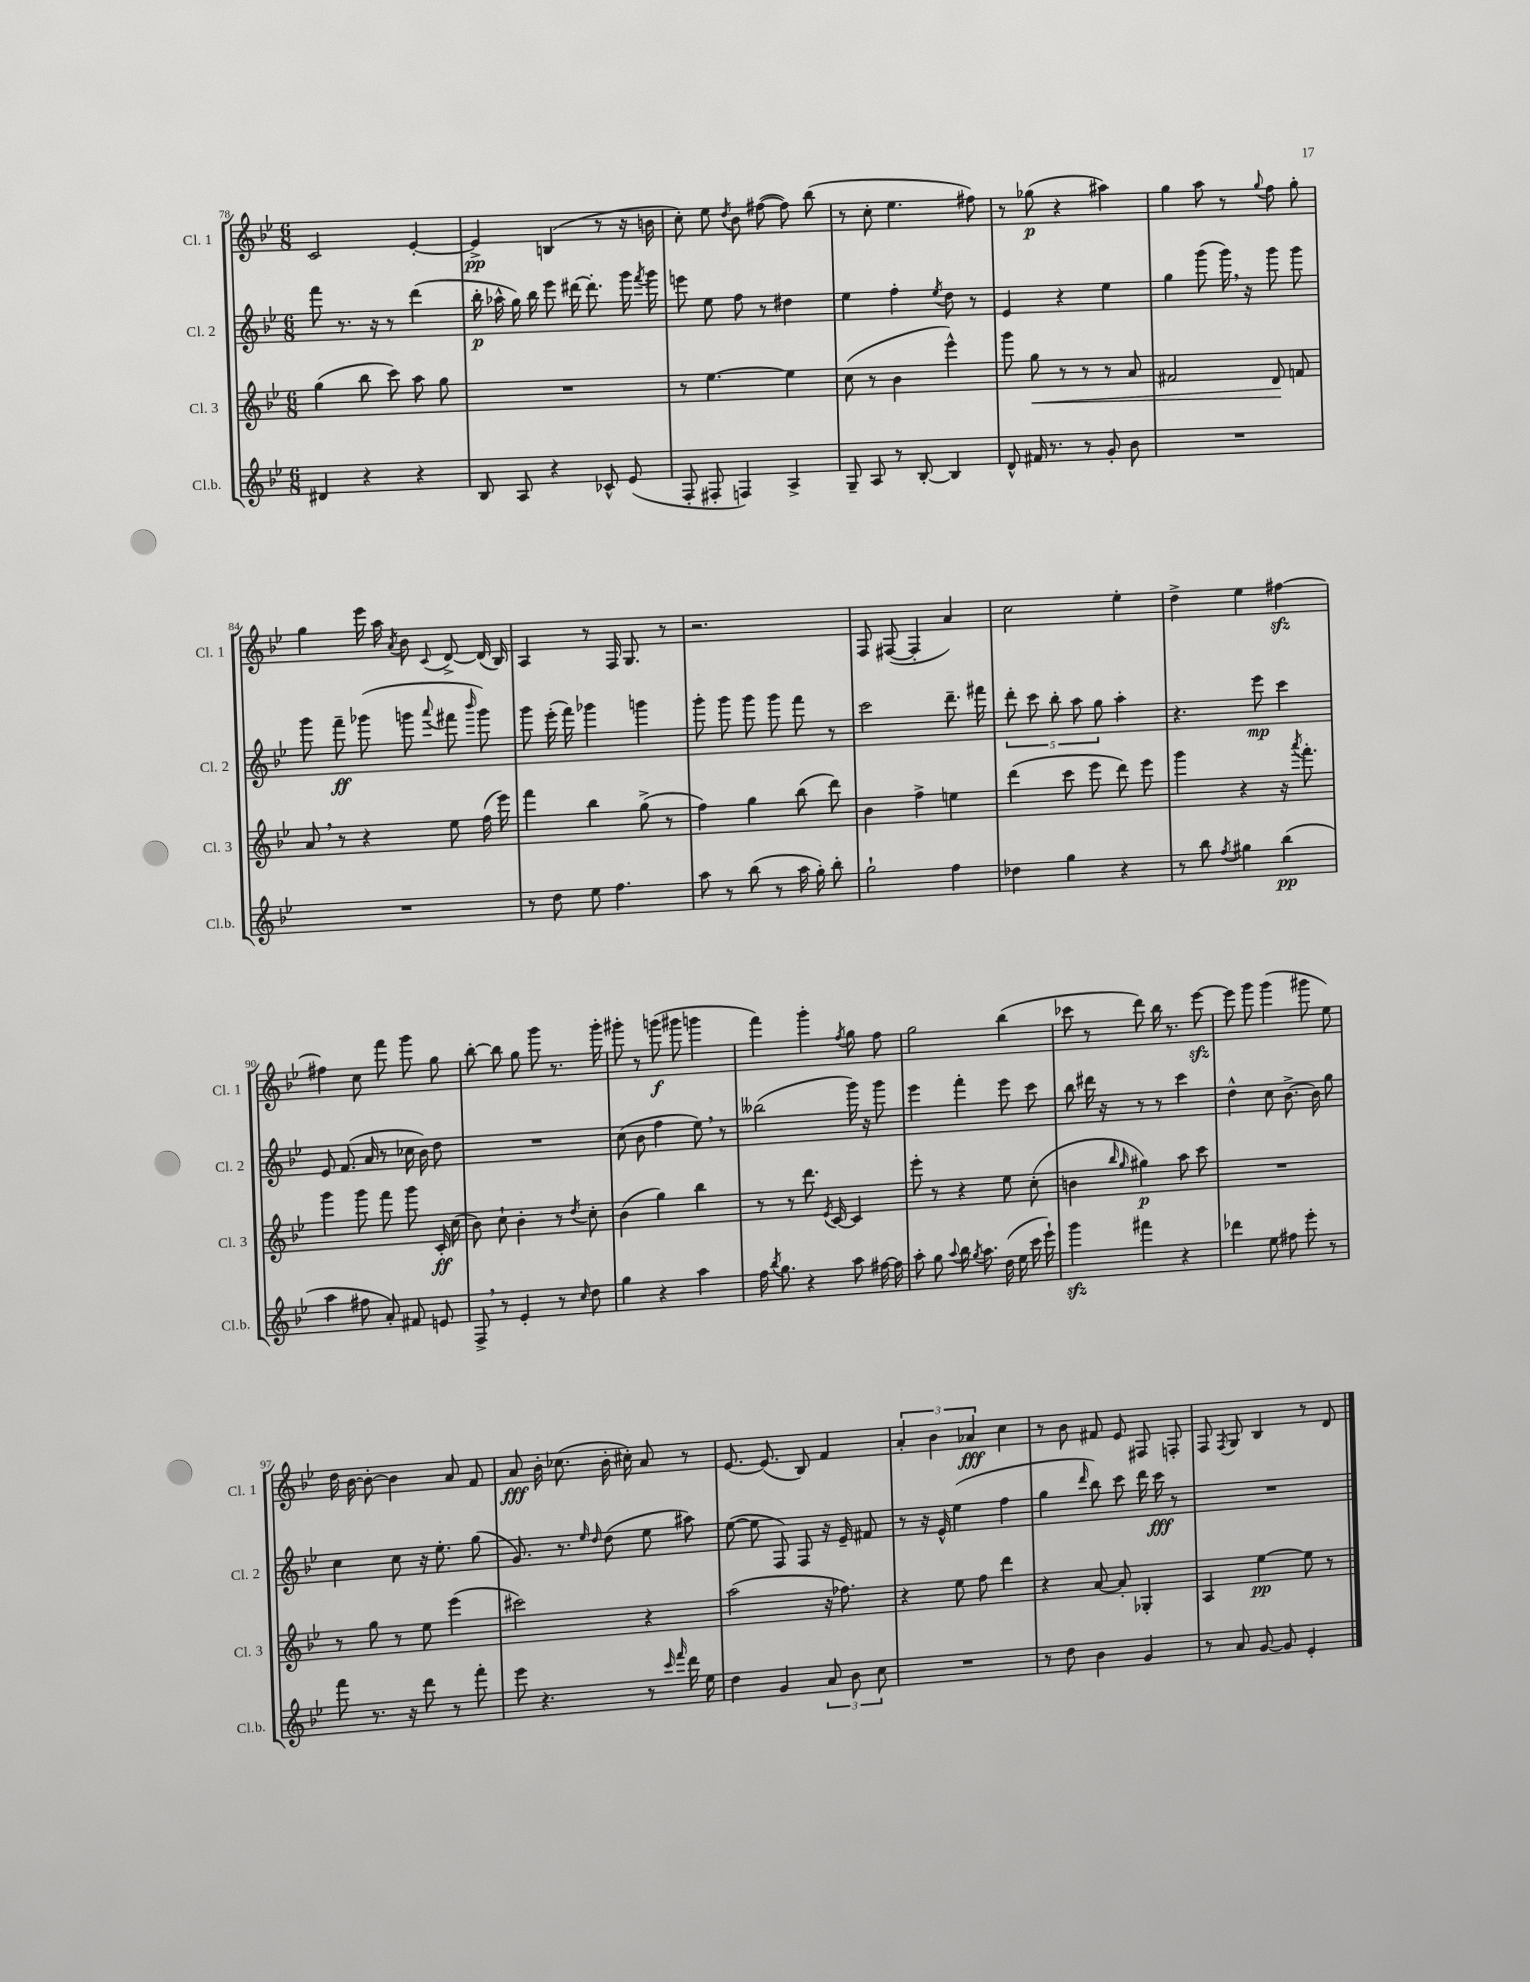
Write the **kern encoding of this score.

**kern	**dynam	**kern	**dynam	**kern	**dynam	**kern	**dynam
*part4	*part4	*part3	*part3	*part2	*part2	*part1	*part1
*staff4	*staff4	*staff3	*staff3	*staff2	*staff2	*staff1	*staff1
*I"Cl.b.	*	*I"Cl. 3	*	*I"Cl. 2	*	*I"Cl. 1	*
*I'Cl.b.	*	*I'Cl. 3	*	*I'Cl. 2	*	*I'Cl. 1	*
*clefG2	*	*clefG2	*	*clefG2	*	*clefG2	*
*k[b-e-]	*	*k[b-e-]	*	*k[b-e-]	*	*k[b-e-]	*
*M6/8	*	*M6/8	*	*M6/8	*	*M6/8	*
=78	=78	=78	=78	=78	=78	=78	=78
4d#X/	.	(4gg\	.	8fff\	.	2c/	.
.	.	.	.	8.r	.	.	.
4r	.	8bb-\	.	.	.	.	.
.	.	.	.	16r	.	.	.
.	.	8ccc\)	.	8r	.	.	.
4r	.	8aa\	.	(4ddd\	.	[4e-'/	.
.	.	8gg\	.	.	.	.	.
=79	=79	=79	=79	=79	=79	=79	=79
8B-/	.	2.r	.	16bb-'\	p	4e-^/]	pp
.	.	.	.	16aa-X^^\	.	.	.
8A/	.	.	.	16gg\)	.	.	.
.	.	.	.	16bb-\	.	.	.
4r	.	.	.	8eee-\	.	(4Bn/	.
.	.	.	.	[16ddd#X\	.	.	.
.	.	.	.	8.ddd#'\]	.	.	.
8c-X^^/	.	.	.	.	.	8r	.
(8e-/	.	.	.	16ggg\	.	16r	.
.	.	.	.	8qfff/	.	.	.
.	.	.	.	16ggg\	.	16bn\	.
=80	=80	=80	=80	=80	=80	=80	=80
8F'/	.	8r	.	8eeen\	.	8cc'\)	.
8F#X'/	.	[4.ee-\	.	8ee-\	.	8ee-\	.
.	.	.	.	.	.	8qdd/	.
4Fn/)	.	.	.	8ff\	.	8b-\	.
.	.	.	.	8r	.	([8ff#X\	.
4A^/	.	4ee-\]	.	4dd#X\	.	8ff#\])	.
.	.	.	.	.	.	(8bb-\	.
=81	=81	=81	=81	=81	=81	=81	=81
8G~/	.	(8cc\	.	4ee-\	.	8r	.
8A/	.	8r	.	.	.	8cc'\	.
8r	.	4b-\	.	4ff'\	.	4.ee-\	.
[8B-'/	.	.	.	.	.	.	.
.	.	.	.	8qee-/	.	.	.
4B-/]	.	4eee-^^\)	.	8dd\	.	.	.
.	.	.	.	8r	.	8ff#X\)	.
=82	=82	=82	=82	=82	=82	=82	=82
8d^^/	.	8ggg\	.	4e-/	.	8r	.
!	!	!	!LO:HP:b	!	!	!	!
16f#X/	.	8gg\	<	.	.	(8gg-X\	p
8.r	.	.	.	.	.	.	.
.	.	8r	.	4r	.	4r	.
8r	.	8r	.	.	.	.	.
8g'/	.	8r	.	4ee-\	.	4aa#X\)	.
8b-\	.	8a/	.	.	.	.	.
=83	=83	=83	=83	=83	=83	=83	=83
2.r	.	2f#X/	.	4gg\	.	4gg\	.
.	.	.	.	(8ggg\	.	8aa\	.
.	.	.	.	16ggg,\)	.	8r	.
.	.	.	.	16r	.	.	.
.	.	.	.	.	.	8qqgg/	.
.	.	8d/	.	8ggg\	.	8ff\	.
.	.	8fn/	[	8ggg\	.	8gg'\	.
!!LO:LB:g=z
=84	=84	=84	=84	=84	=84	=84	=84
2.r	.	8a,/	.	8ggg\	.	4gg\	.
.	.	8r	.	8fff~\	ff	.	.
.	.	4r	.	(8ggg-X\	.	16eee-\	.
.	.	.	.	.	.	16aa\	.
.	.	.	.	.	.	8qa/	.
.	.	.	.	8gggn\	.	8b-\	.
.	.	.	.	8qqaaa/	.	8qqc/	.
.	.	8ee-\	.	8fff#X\	.	[8d^/	.
.	.	.	.	16qqbbb-/	.	.	.
.	.	(16ff\	.	8ggg\)	.	(16d/]	.
.	.	16eee-\)	.	.	.	16B-/)	.
=85	=85	=85	=85	=85	=85	=85	=85
8r	.	4fff\	.	8ggg\	.	4A/	.
8dd\	.	.	.	(16eee-'\	.	.	.
.	.	.	.	16fff\)	.	.	.
8ee-\	.	4bb-\	.	4ggg-X\	.	8r	.
4.ff\	.	.	.	.	.	16F/	.
.	.	.	.	.	.	8.G/	.
.	.	(8gg^\	.	4gggn\	.	.	.
.	.	8r	.	.	.	8r	.
=86	=86	=86	=86	=86	=86	=86	=86
8aa\	.	4ff\)	.	8ggg'\	.	2.r	.
8r	.	.	.	8ggg\	.	.	.
(8bb-\	.	4gg\	.	8ggg\	.	.	.
8r	.	.	.	8ggg\	.	.	.
16aa\	.	(8bb-\	.	8fff\	.	.	.
16gg'\)	.	.	.	.	.	.	.
8bb-'\	.	8ddd\)	.	8r	.	.	.
=87	=87	=87	=87	=87	=87	=87	=87
2gg`\	.	4b-\	.	2ccc\	.	8F/	.
.	.	.	.	.	.	([8F#X/	.
.	.	4ff^\	.	.	.	4F#'/]	.
4ff\	.	4een\	.	8.ddd~\	.	4a/)	.
.	.	.	.	16fff#X\	.	.	.
=88	=88	=88	=88	=88	=88	=88	=88
4dd-X\	.	(4ddd\	.	10ddd'\	.	2cc\	.
.	.	.	.	10ccc\	.	.	.
.	.	.	.	10bb-'\	.	.	.
4gg\	.	8ccc\	.	.	.	.	.
.	.	.	.	10aa\	.	.	.
.	.	8eee-\	.	.	.	.	.
.	.	.	.	10gg\	.	.	.
4r	.	8ddd\)	.	4aa'\	.	4ee-'\	.
.	.	8eee-\	.	.	.	.	.
=89	=89	=89	=89	=89	=89	=89	=89
8r	.	4ggg\	.	4.r	.	4dd^\	.
8bb-\	.	.	.	.	.	.	.
8qff/	.	.	.	.	.	.	.
4gg#X\	.	4r	.	.	.	4ee-\	.
.	.	.	.	8eee-\	mp	.	.
(4bb-\	pp	16r	.	4ccc\	.	[4ff#Xzz\	.
.	.	8qaaa/	.	.	.	.	.
.	.	8.fff'\	.	.	.	.	.
!!LO:LB:g=z
=90	=90	=90	=90	=90	=90	=90	=90
4aa\	.	4ggg\	.	8e-/	.	4ff#X\]	.
.	.	.	.	(8.f/	.	.	.
8ff#X\	.	8ggg\	.	.	.	8cc\	.
.	.	.	.	16a/	.	.	.
8a'/)	.	8fff\	.	8r	.	8fff\	.
8f#X/	.	8ggg\	.	16cc-X\	.	8ggg\	.
.	.	.	.	16b-\)	.	.	.
8en/	.	16c'/	ff	8dd\	.	8gg\	.
.	.	(16cc\	.	.	.	.	.
=91	=91	=91	=91	=91	=91	=91	=91
8F^,/	.	8b-\)	.	2.r	.	[8bb-'\	.
8r	.	8cc`\	.	.	.	8bb-\]	.
4e-'/	.	4b-'\	.	.	.	8gg\	.
.	.	.	.	.	.	8ggg\	.
8r	.	8r	.	.	.	8.r	.
16qqcc/	.	8qdd/	.	.	.	.	.
8dd\	.	8cc'\	.	.	.	.	.
.	.	.	.	.	.	16ggg'\	.
=92	=92	=92	=92	=92	=92	=92	=92
4gg\	.	(4b-\	.	(8cc\	.	8ggg#X'\	.
.	.	.	.	8b-\	.	8r	.
4r	.	4gg\)	.	4ff\	.	(8gggn\	f
.	.	.	.	.	.	8ggg#X\	.
4aa\	.	4bb-\	.	8ee-,\)	.	4gggn\	.
.	.	.	.	8r	.	.	.
=93	=93	=93	=93	=93	=93	=93	=93
16ff\	.	8r	.	(2bb--X\	.	4fff\)	.
8qbb-/	.	.	.	.	.	.	.
8.gg\	.	.	.	.	.	.	.
.	.	8r	.	.	.	.	.
4r	.	8.ddd\	.	.	.	4ggg'\	.
.	.	8qe-/	.	.	.	.	.
.	.	[16c/	.	.	.	.	.
.	.	.	.	.	.	8qff/	.
8aa\	.	4c/]	.	16ggg\)	.	8gg\	.
.	.	.	.	16r	.	.	.
[16ff#X\	.	.	.	8ggg\	.	8ff\	.
16ff#\]	.	.	.	.	.	.	.
=94	=94	=94	=94	=94	=94	=94	=94
8aa'\	.	8eee-'\	.	4eee-\	.	2gg\	.
8gg\	.	8r	.	.	.	.	.
8qqaa/	.	.	.	.	.	.	.
16bb-\	.	4r	.	4fff'\	.	.	.
8qgg/	.	.	.	.	.	.	.
8.aa\	.	.	.	.	.	.	.
(16dd\	.	8ee-\	.	8eee-\	.	(4bb-\	.
16ee-\	.	.	.	.	.	.	.
16ccc\	.	(8cc'\	.	8ccc\	.	.	.
16eee-`\)	.	.	.	.	.	.	.
=95	=95	=95	=95	=95	=95	=95	=95
4gggzz\	.	4bn\	.	8bb-\	.	8ccc-X\	.
.	.	.	.	16ddd#X\	.	8r	.
.	.	.	.	16r	.	.	.
.	.	16qqbb-/	.	.	.	.	.
.	.	16qqgg/	.	.	.	.	.
4fff#X\	.	4gg#X\)	p	8r	.	8ddd\)	.
.	.	.	.	8r	.	16bb-\	.
.	.	.	.	.	.	8.r	.
4r	.	8aa\	.	4ccc\	.	.	.
.	.	8ccc\	.	.	.	[8eee-zz\	.
=96	=96	=96	=96	=96	=96	=96	=96
4ddd-X\	.	2.r	.	4dd^^\	.	8eee-\]	.
.	.	.	.	.	.	8ggg\	.
8ee-\	.	.	.	8cc\	.	(4ggg\	.
8ff#X\	.	.	.	[8.b-^\	.	.	.
8eee-'\	.	.	.	.	.	8ggg#X\	.
.	.	.	.	16b-\]	.	.	.
8r	.	.	.	8gg\	.	8ee-\)	.
!!LO:LB:g=z
=97	=97	=97	=97	=97	=97	=97	=97
8fff\	.	8r	.	4cc\	.	16dd\	.
.	.	.	.	.	.	[16b-\	.
8.r	.	8gg\	.	.	.	8b-'\_	.
.	.	8r	.	8cc\	.	4b-\]	.
16r	.	.	.	.	.	.	.
8ddd\	.	8ee-\	.	16r	.	.	.
.	.	.	.	8.ee-'\	.	.	.
8r	.	(4eee-\	.	.	.	8a/	.
8fff'\	.	.	.	(8gg\	.	8f/	.
=98	=98	=98	=98	=98	=98	=98	=98
8eee-\	.	2ccc#X\)	.	8.g/)	.	8a/	fff
4.r	.	.	.	.	.	16b-'\	.
.	.	.	.	8.r	.	(8.cc-X\	.
.	.	.	.	16qqee-/	.	.	.
.	.	.	.	16qqdd/	.	.	.
.	.	.	.	(8dd\	.	16b-'\	.
.	.	.	.	.	.	16cc#X'\)	.
8r	.	4r	.	8ee-\	.	8a/	.
16qqccc/	.	.	.	.	.	.	.
16qqfff/	.	.	.	.	.	.	.
16ddd\	.	.	.	8aa#X\)	.	8r	.
16ee-\	.	.	.	.	.	.	.
=99	=99	=99	=99	=99	=99	=99	=99
4dd\	.	(2aa\	.	([8ee-\	.	[8.e-/	.
.	.	.	.	8ee-\]	.	.	.
.	.	.	.	.	.	(8.e-/]	.
4g/	.	.	.	8F/)	.	.	.
.	.	.	.	8F/	.	8B-/)	.
12a/	.	16r	.	16r	.	4f/	.
.	.	8.ff-X\)	.	16e-~/	.	.	.
12b-\	.	.	.	.	.	.	.
.	.	.	.	8f#X/	.	.	.
12cc\	.	.	.	.	.	.	.
=100	=100	=100	=100	=100	=100	=100	=100
2.r	.	4r	.	8r	.	6a'/	.
.	.	.	.	16r	.	.	.
.	.	.	.	.	.	6b-\	.
.	.	.	.	16e-^^/	.	.	.
.	.	8ee-\	.	(4ee-\	.	.	.
.	.	.	.	.	.	6a-X/	fff
.	.	8ff\	.	.	.	.	.
.	.	4ddd\	.	4ff\	.	4cc\	.
=101	=101	=101	=101	=101	=101	=101	=101
8r	.	4r	.	4gg\	.	8r	.
8dd\	.	.	.	.	.	8b-\	.
.	.	.	.	16qqddd/	.	.	.
4b-\	.	[8a/	.	8bb-\)	.	8f#X/	.
.	.	8a'/]	.	8ccc\	.	8e-/	.
4g/	.	4G-X'/	.	16ddd\	.	8F#X/	.
.	.	.	.	16ccc\	fff	.	.
.	.	.	.	8r	.	8Fn'/	.
=102	=102	=102	=102	=102	=102	=102	=102
8r	.	4A/	.	2.r	.	8F/	.
.	.	.	.	.	.	8qF/	.
8a/	.	.	.	.	.	8G/	.
[8g/	.	[4ee-\	pp	.	.	4B-/	.
8g/]	.	.	.	.	.	.	.
4e-'/	.	8ee-\]	.	.	.	8r	.
.	.	8r	.	.	.	8d/	.
==	==	==	==	==	==	==	==
*-	*-	*-	*-	*-	*-	*-	*-
